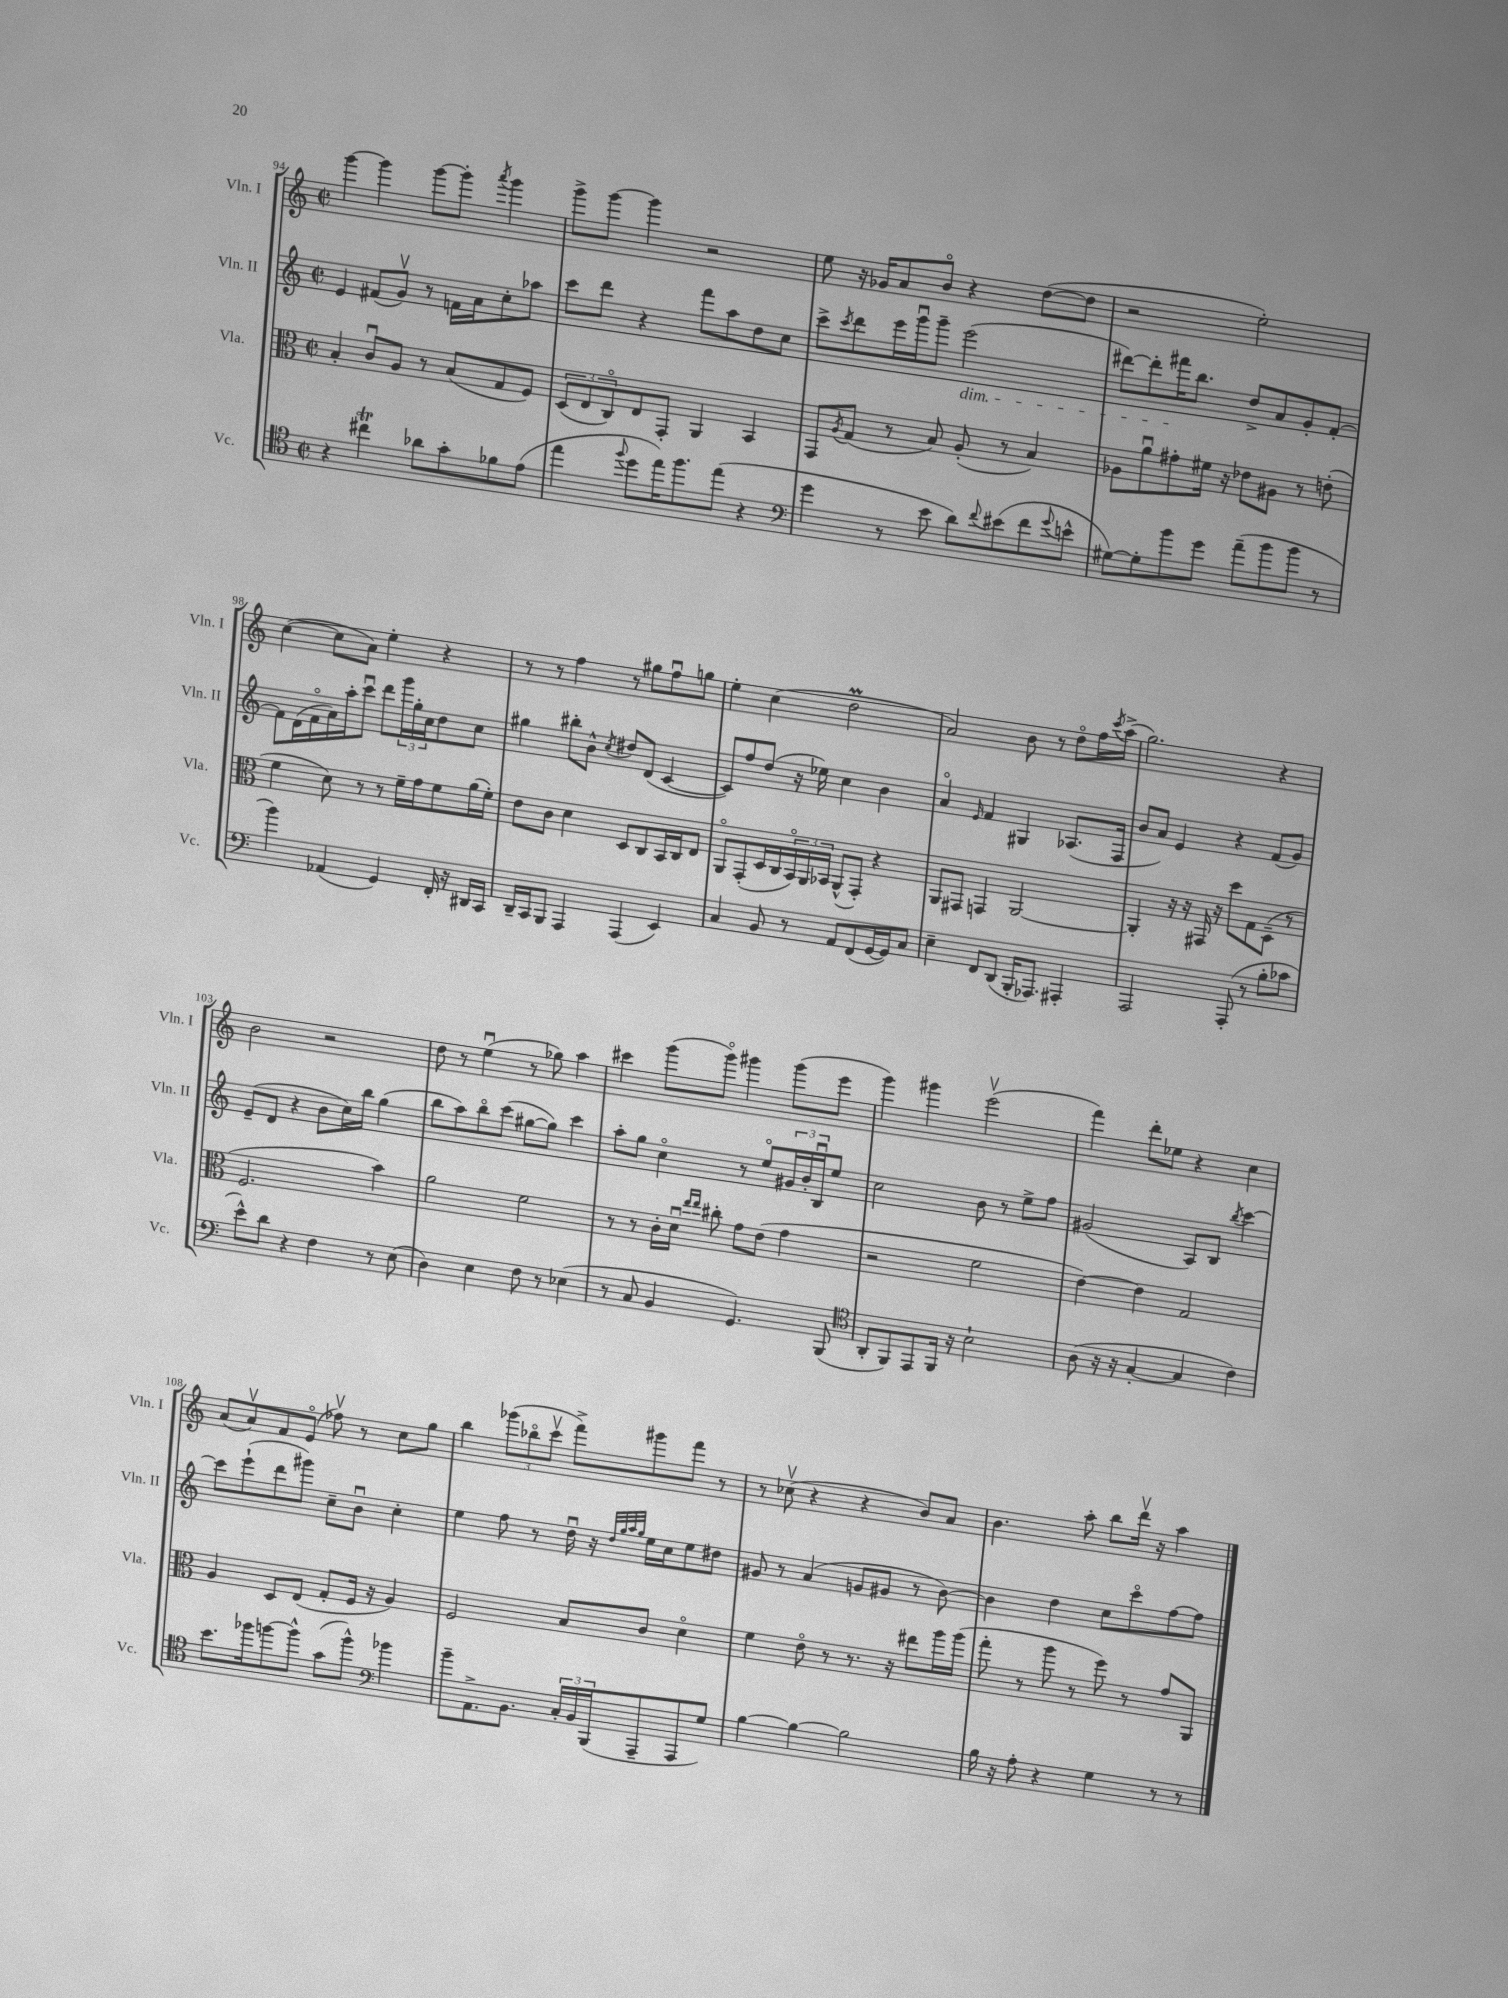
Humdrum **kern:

**kern	**kern	**kern	**kern
*part4	*part3	*part2	*part1
*staff4	*staff3	*staff2	*staff1
*I"Vc.	*I"Vla.	*I"Vln. II	*I"Vln. I
*I'Vc.	*I'Vla.	*I'Vln. II	*I'Vln. I
*clefC4	*clefC3	*clefG2	*clefG2
*k[]	*k[]	*k[]	*k[]
*M2/2	*M2/2	*M2/2	*M2/2
*met(c|)	*met(c|)	*met(c|)	*met(c|)
=94	=94	=94	=94
4r	4B'/	4e/	[4ggg\
4cc#Xt\	8cu/L	(8f#X/L	4ggg\]
.	8A/J	8gv/J)	.
8a-X\L	8r	8r	[8ggg\L
8g'\	(8B/L	16fn\LL	8ggg'\J]
.	.	16a\J	.
.	.	.	8qaaa/
8f-X\	8G/	8cc'\	4ggg\
(8e\J	8F/J)	8aa-X\J	.
=95	=95	=95	=95
4ee\	(12D/L	8ccc\L	8ggg^\L
.	12E/	.	.
.	.	8ddd\J	[8ggg\J
.	12C/)	.	.
8qqff/	.	.	.
8dd\L	8E/	4r	4ggg\]
16ee\K)	8GG'/J	.	.
8.ff\	.	.	.
.	4AA/	8fff\L	2r
(8ee\J	.	8aa\	.
4r	4BB/	8dd\	.
.	.	8cc\J	.
=96	=96	=96	=96
*clefF4	*	*	*
4g\	8GG/L	8ccc^\L	8ee\
.	8qA/	8qccc/	.
.	(8G/J	8ddd\	16r
.	.	.	16g-X/KL
8r	8r	16eee\L	8a/
.	.	16gggu\J	.
8e\	8B/)	8ggg~\J	8b/J
!	!	!LO:TX:b:i:t=dim.	!
8d\L)	(8A'/	(2eee\	4r
8qqf/	.	.	.
(8e#X\	8r	.	.
8f\	4B/)	.	([8dd\L
8qqg/	.	.	.
8en^^\J	.	.	8dd\J]
=97	=97	=97	=97
[8G#X\L)	8A-X\L	[8ddd#X\L)	2r
8G#'\]	8au\	8ddd#'\]	.
8b\	8g#X'\	16fff#X\K	.
.	.	8.bb\J	.
8g\J	16f#X\Jk	.	.
.	16r	.	.
(8a~\L	8e-X\L	8dd^/L	2ee'\)
8b\	8A#X\J	8a/	.
8b\J	8r	8g'/	.
8r	(8en'\	[8f'/J	.
!!LO:LB:g=z
=98	=98	=98	=98
4b\)	4f\	8f\L]	([4cc\
.	.	(16d\L	.
.	.	16f\	.
(4AA-X/	8d\)	16a\)	8cc\L]
.	.	16aa'\J	.
.	8r	8cccu\J	8a\J)
4GG/)	8r	8ddd\L	4ee'\
.	16f~\LL	24ggg\L	.
.	.	24gg'\	.
.	16g\J	.	.
.	.	24cc\J	.
16FF'/	8f\	8dd\	4r
16r	.	.	.
16DD#X/LL	(16a\L	8cc\J	.
16CC/JJ	16f'\JJ)	.	.
=99	=99	=99	=99
16DD~/LL	8e\L	4gg#X\	8r
16CC/J	.	.	.
8BBB/J	8c\J	.	8r
4AAA/	4d\	8bb#X'\L	4ff\
.	.	8b^^\J	.
.	.	8qcc/	.
(4AAA/	8D/L	8dd#X/L	8r
.	8C/	(8d/J	8gg#X\L
4EE/)	16BB/L	[4c/	8ffu\
.	16C/J	.	.
.	8E/J	.	8ggn\J
=100	=100	=100	=100
4C/	8AA/L	8c/L])	4ee'\
.	(8GG'/	8ff/	.
8BB/	16D/L	(8dd/J	(4cc\
.	16C/	.	.
8r	24BB/)	16r	.
.	24AA/	.	.
.	.	16ee-X\)	.
.	24BB-X/JJ	.	.
8AA/L	(8AA^^/L	4cc\	2ddM\
(8FF/	8GG'/J)	.	.
[16GG/L	4r	4b\	.
16GG/J])	.	.	.
8C/J	.	.	.
=101	=101	=101	=101
4E~\	8AA/L	4a/	2a/)
.	8GG#X/J	.	.
.	.	16qqe/	.
8FF/L	4GGn/	4f/	.
(8DD/J	.	.	.
16BBB'/KL	[2AA/	4G#X/	8b\
8.AAA-X/J)	.	.	.
.	.	.	8r
4AAA#X'/	.	(8.A-X/L	8dd\L
.	.	.	16ff\L
.	.	.	8qccc/
.	.	16F/Jk	(16aa^\JJ
=102	=102	=102	=102
2AAA/	4AA'/]	8b/L	2.gg\)
.	.	8a/J)	.
.	16r	4e/	.
.	16r	.	.
.	16GG#X/	.	.
.	16r	.	.
(8AAA'/	8dd\L	4r	.
8r	8G\	.	.
8B'\L	(8D~\J	(8f/L	4r
8c-X\J	8r	8g/J)	.
!!LO:LB:g=z
=103	=103	=103	=103
8e^^\L)	2.F/	(8e~/L	2b\
8d\J	.	8d/J	.
4r	.	4r	.
4F\	.	8b\L	2r
.	.	16cc\L)	.
.	.	16bb\JJ	.
8r	4b\)	(4gg\	.
(8E\	.	.	.
=104	=104	=104	=104
4D\)	2a\	8bb\L	8dd\
.	.	8aa\)	8r
4E\	.	8bb\	(4eeu\
.	.	(8ccc\J	.
8F\	2f\	[8gg#X\L	8r
8r	.	8gg#\J])	8gg-X\)
(4E-X\	.	4ccc\	4aa\
=105	=105	=105	=105
8r	8r	8aa'\L	4ccc#X\
8C/	8r	8gg\J	.
4BB/	16c'\LL	4cc\	(8ggg\L
.	16du\JJ	.	.
.	16qqee/LL	.	.
.	16qqee/JJ	.	.
.	8cc#X'\	.	8ggg\J)
4.GG/)	8g\L	8r	4ggg#X\
.	(8e\J	8ee/L	.
.	4g\	24g#X/L	(8ggg#\L
.	.	24b'/	.
.	.	24Bu/J	.
(8BBB/	.	8ee/J	8eee\J
=106	=106	=106	=106
*clefC4	*	*	*
8AA'/L	2r	2cc\	4ggg\)
8FF/)	.	.	.
8EE/	.	.	4ggg#X\
16FF/Jk	.	.	.
16r	.	.	.
2B`\	2f\	8b\	(2eeev\
.	.	8r	.
.	.	8ee^\L	.
.	.	8ff\J	.
=107	=107	=107	=107
(8A\	[4e\)	(2g#X/	4fff\)
16r	.	.	.
16r	.	.	.
[4G'/	4e\]	.	8ddd'\L
.	.	.	8ee-X\J
4G/]	2G/	8A/L)	4r
.	.	8B/J	.
.	.	8qbb/	.
4c\)	.	[4ccc\	4cc\
!!LO:LB:g=z
=108	=108	=108	=108
8.b\L	4A/	8ccc\L]	(8a/L
.	.	(8eee`\	8av/)
16ff-X\k	.	.	.
[8ffn\	8D/L	8ddd\	8f/
8ff^^\J]	(8E/J	8ggg#X\J)	(8e/J
(8g\L	8G'/L	8cc~\L	8ff-Xv\)
8ff^^\J)	16F/Jk	8bu\J	8r
.	16r	.	.
*clefF4	*	*	*
4b-X\	4A/)	4cc'\	8cc\L
.	.	.	8gg\J
=109	=109	=109	=109
8b~\L	2F/	4ee\	4bb\
8.AA^\	.	.	.
.	.	8ff\	(12ggg-X\L
8.BB\J	.	.	.
.	.	.	12bb-X\
.	.	8r	.
.	.	.	12cccv\J
24C'/LL	8B/L	16ddu\	8fff^\L)
24BB/	.	.	.
.	.	16r	.
(24BBB/J	.	.	.
.	.	32qqdd/LLL	.
.	.	32qqgg/	.
.	.	32qqaa/	.
.	.	32qqgg/JJJ	.
8AAA~/	8c/J	16ee\LL	8ggg#X\
.	.	16cc\J	.
8AAA/	4d\	8ee\	8fff\J
8G/J)	.	8dd#X\J	8r
=110	=110	=110	=110
[4B\	4f\	8g#X/	8r
.	.	8r	(8cc-Xv\
4B\_	8e\	(4a/	4r
.	8r	.	.
2B\]	8.r	8gn/L	4r
.	.	8g#X/J	.
.	16r	.	.
.	8ee#X\L	8r	8b/L)
.	16aa\L	[8b\)	8a/J
.	(16aa\JJ	.	.
=111	=111	=111	=111
16B\	8gg'\	4b\]	4.b\
16r	.	.	.
8A'\	8r	.	.
4r	8aa\	4dd\	.
.	8r	.	8aa'\
4G\	8ff\)	8cc\L	8bb\L
.	8r	8ccc\	16dddv\Jk
.	.	.	16r
8r	8g/L	[8ff\	4aa\
8r	8AA/J	8ff\J]	.
==	==	==	==
*-	*-	*-	*-
